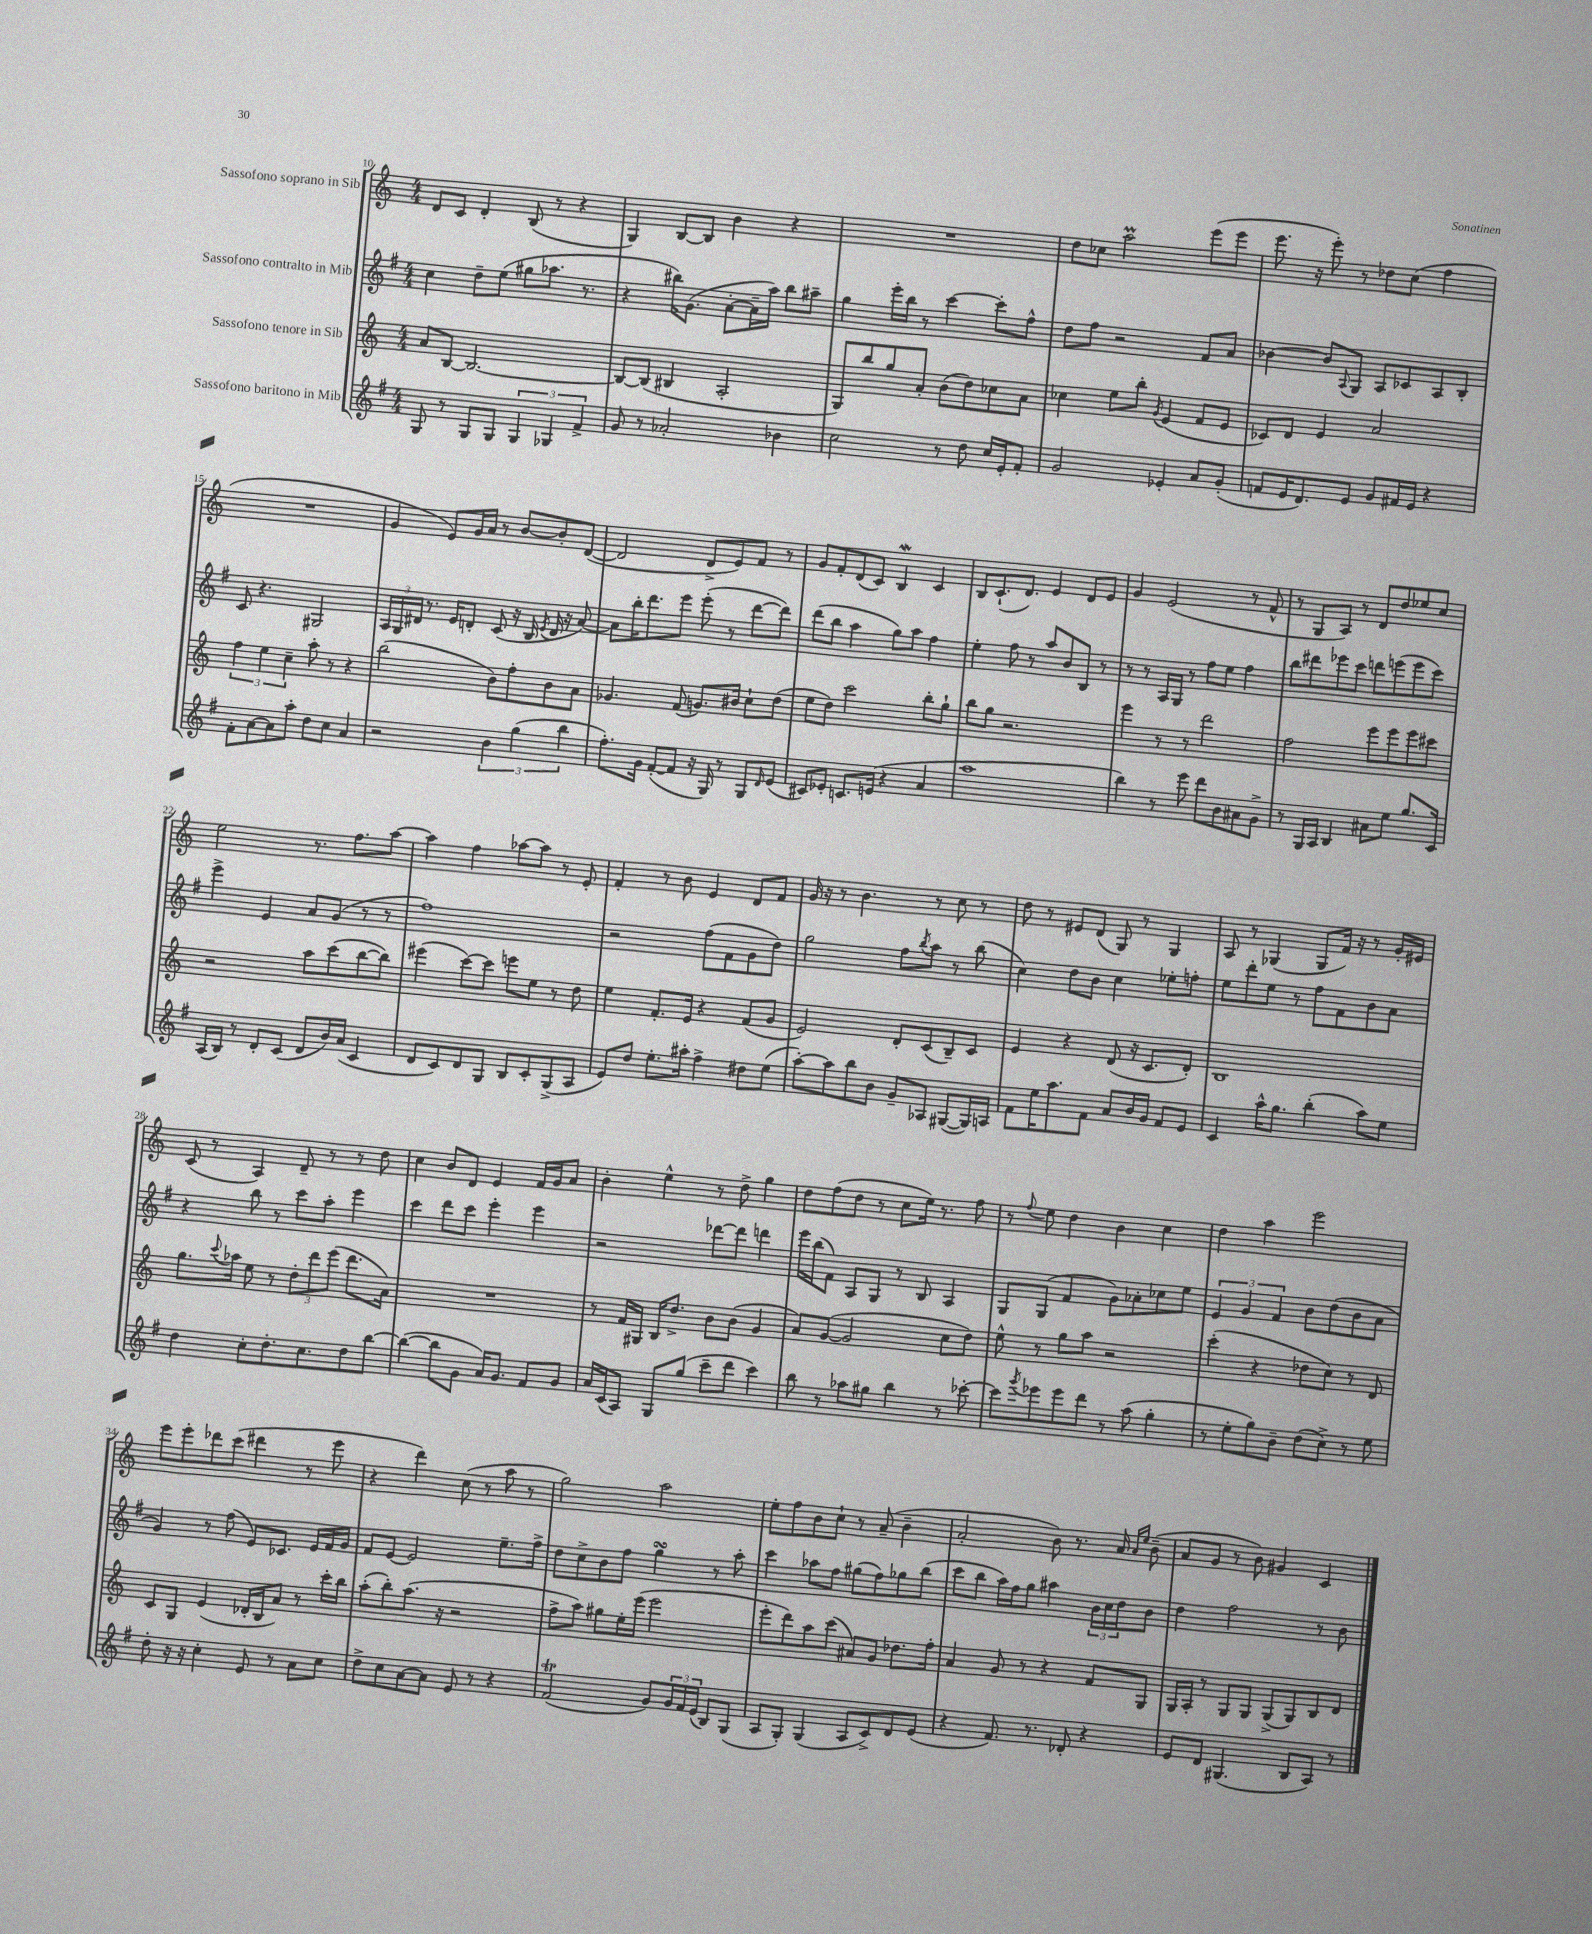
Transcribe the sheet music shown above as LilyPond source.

<<
\new StaffGroup <<
\new Staff = "s0" \with { instrumentName = "Sassofono soprano in Sib" } {
    \clef treble \key c \major \numericTimeSignature \time 4/4
    d'8 c'8 d'4-. b8( r8 r4 |
    g4) b8~ b8 b'4 r4 |
    R1 |
    d''8 ces''8 a''2\prall e'''8( e'''8 |
    e'''8. r16 e'''8-.) r8 des''8 c''8( f''4 |
    R1 |
    g'4 e'8) g'16 a'16 r8 b'8~ b'8-. d'8~( |
    d'2 d'8-> e'8) f'8 r8 |
    g'8 f'8-. d'8( c'8) b4\mordent c'4 |
    b8 c'8.-!( d'8.) e'4 d'8 e'8 |
    g'4 e'2( r8 f'8-^ |
    r8 g8 a8) r8 d'8 d''8 ees''8 c''8 |
    e''2 r8. f''8. a''8~ |
    a''4 f''4 aes''8~ aes''8 r8 e'8-. |
    f'4-. r8 b'8 e'4 d'8 f'8 |
    g'16 r16 r8 b'4. r8 c''8 r8 |
    d''8 r8 eis'8 d'8( g8) r8 g4 |
    a8 r8 ges4( ges8 f'16) r16 r8 g'16-. eis'16 |
    c'8( r8 a4) d'8-- r8 r8 d''8 |
    c''4 b'8 d'8 e'4 f'16 g'16 a'8 |
    b'4-. e''4-^ r8 d''8-> g''4 |
    d''8 f''8( d''8 r8 c''8 e''16) r8. f''8 |
    r8 \appoggiatura { f''8 } e''8 d''4 b'4 c''4 |
    d''4 a''4 e'''2 |
    e'''8 e'''8-. des'''8 c'''8( dis'''4 r8 e'''8 |
    r4 d'''4) c''8( r8 a''8 r8 |
    g''2) a''2 |
    e''8-. f''8 b'8 c''8-! r8 a'8--( b'4-- |
    a'2-. b'8) r8. a'16 \grace { a'16 e''16 } b'8--( |
    a'8 g'8 r8 b'8) gis'4 c'4 \bar "|." |
}
\new Staff = "s1" \with { instrumentName = "Sassofono contralto in Mib" } {
    \clef treble \key g \major \numericTimeSignature \time 4/4
    c''4 d''8-- e''8( gis''8 aes''8. r8. |
    r4 bis''16) g'8.( a'8~-. a'16-- a''16) bis''8 ais''8-- |
    g''4 e'''16-. b''16 r8 c'''4~ c'''8-. fis''8-^ |
    d''8 fis''8 r2 fis'8 a'8 |
    bes'4~ bes'8 \appoggiatura { a8 } g8 a8 ces'8 a8 b8-. |
    c'8 r4. gis2 |
    \tuplet 3/2 { a16 g16 dis'16 } r8. e'16 d'8-. c'8( r16 b16 \acciaccatura { e'8 } d'16 r16 a'8~) |
    a'8 b''16-. d'''8. e'''8 e'''8-.( r8 d'''8~ d'''8) |
    d'''8( b''8 a''4 g''8) a''8 fis''4 |
    e''4-. fis''8 r8 a''8 b'8 b8 r8 |
    r8 r8 a16 g16 r8 fis''8 e''8 fis''4 |
    b''8 dis'''8 ees'''8 c'''8 d'''8 e'''8( e'''8 c'''8) |
    e'''4-> e'4 a'8 g'8( r8 r8 |
    fis''1) |
    r2 fis''8( fis'8 g'8 d''8) |
    g''2 fis''8 \acciaccatura { b''8 } a''8 r8 b''8( |
    c''4) d''8 b'8 c''4 ees''8-. f''8-. |
    e''8 d'''8-. e''8 r8 fis''8 fis'8 b'8 a'8 |
    r4 b''8 r8 c'''8 a''8-. e'''4 |
    c'''4 d'''8 c'''8 e'''4-. e'''4 |
    r2 des'''8~ des'''8 d'''4 |
    e'''16 b''16( fis'8) a8 g8 r8 b8 a4 |
    g8 g8( fis'4 g'8) aes'8-. ces''8 e''8 |
    \tuplet 3/2 { e'4 g'4 fis'4 } b'8 d''8( b'8 a'8 |
    g'4) r8 fis''8( e'8) ces'8. e'16 fis'16 g'16 |
    fis'8 e'8~ e'2 e''8.-- fis''16-> |
    d''8 c''8-> b'8 fis''8 g''4\turn r8 a''8-. |
    c'''4 aes''8 fis''8 gis''8( fis''8) ges''8 b''8( |
    c'''8 b''8 a''16) fis''16 g''8 ais''4 \tuplet 3/2 { b'16 c''16 d''16 } b'8 |
    d''4 fis''2 r8 b'8 \bar "|." |
}
\new Staff = "s2" \with { instrumentName = "Sassofono tenore in Sib" } {
    \clef treble \key c \major \numericTimeSignature \time 4/4
    a'8 b8~ b2.~ |
    b8~ b8( bis4 a2-. |
    g8) b''8 g''8 a'8-. b'8( d''8) ces''8 a'8 |
    ces''4 e''8 b''8-. \acciaccatura { g'8 } e'4( f'8 e'8 |
    ces'8) d'8 e'4 a'2 |
    \tuplet 3/2 { f''4 e''4 c''4-- } a''8-. r8 r4 |
    b''2( b'8) f''8-. b'8 a'8 |
    ges'4. f'8( g'8.) bis'16 c''8-! d''8( |
    e''8 d''8) c'''2 b''8-. g''8-! |
    b''8 g''8 r2. |
    e'''4 r8 r8 d'''2 |
    f''2 e'''8 e'''8 e'''8 cis'''8 |
    r2 a''8 c'''8( b''8~ b''8) |
    eis'''4( c'''8~) c'''8 e'''8 e''8 r8 d''8 |
    e''4 f'8.-. e'16 r4 f'8( g'8 |
    e'2) d'8-. c'8( b8--) c'8 |
    e'4 r4 d'8( r16 c'8. d'8-.) |
    b1 |
    g''8. \appoggiatura { c'''8 } aes''16 e''8 r8 \tuplet 3/2 { d''8-. d'''8 e'''8( } d'''8. a'16) |
    R1 |
    r8 f'16 gis16 b16 d''8.-> b'8 b'8( g'4 |
    a'8) g'8~( g'2 c''8 d''8) |
    e''8-^ r8 g''8 a''8 r2 |
    c'''4-.( r4 des''8 c''8) r8 d'8 |
    c'8 g8 e'4( des'16-. b16 a'8) r8 c'''16-. b''16 |
    a''8-.( b''8-.) a''8.( r16 r2 |
    f''8-> a''8) gis''8 e''16-. e'''16( e'''2 |
    e'''8-. d'''8) a''8 c'''8( ais'8) g'8 des''8. f''16-. |
    a'4 g'8 r8 r4 f'8 g8 |
    g16 a16-. r8 g8 g8 g8->( g8) b8 d'8 \bar "|." |
}
\new Staff = "s3" \with { instrumentName = "Sassofono baritono in Mib" } {
    \clef treble \key g \major \numericTimeSignature \time 4/4
    g8 r8 g8 g8 \tuplet 3/2 { g4 ges4 fis'4-> } |
    g'8 r8 aes'2-. bes'4 |
    c''2 r8 d''8 c''16 e'16-. fis'8-. |
    g'2 ees'4-. a'8 g'8-.( |
    f'8 e'16 d'8.) e'8 g'8 fis'16 e'16 r4 |
    fis'8-. a'8~ a'8 a''8-. d''8 c''8 a'4 |
    r2 \tuplet 3/2 { b'4 g''4( b''4 } |
    fis''8.-.) g'16 fis'8~-.( fis'8 r16 g16) r8 g8 \grace { d'16 } e'8( |
    cis'8) ees'8-. c'8. e'16( r4 a'4 |
    a''1 |
    b''4) r8 e'''8 d'''8 b'8 ais'8 g'8-> |
    r8 g16 a16 b4 ais'8 e''8 g''8. c'16 |
    a16( b16) r8 d'8-. c'8( d'8 b'16) a'16( c'4 |
    d'8 c'8) d'8 g8 b8 c'8-. g8->( a8 |
    e'8) d''8 e''8.-. ais''16-. fis''4-> dis''8 e''8( |
    a''8~-.) a''8 b''8 b'8 g'8-- aes8 gis8~( gis16) a16 |
    fis'8 e''16 a''8. fis'8 a'8 b'16 g'16 fis'8 e'8 |
    c'4 a''16-^ g''8. b''4-.( a''8) e''8 |
    d''4 c''8-. d''8.-. c''8. d''8 b''8~ |
    b''4~( b''8 g'8 a'16) g'8. fis'8 g'8 |
    a'16 c'16( a8) g8 g''8( c'''8-- d'''8 c'''4) |
    b''8 r8 aes''8 gis''8 b''4 r8 ces'''8~-. |
    ces'''8 \acciaccatura { g'''8 } ees'''8 ees'''8 d'''8 r8 a''8( g''4-. |
    r8 e''8-. g''8) b'8-- d''8( c''8->) r8 e''8 |
    d''8-. r16 r16 c''4-. e'8 r8 a'8 c''8 |
    d''8-> c''8 a'8~ a'8 e'8 r8 r4 |
    fis'2\trill( g'8) \tuplet 3/2 { g'16 fis'16 e'16( } b8) g8( |
    a8 g8-.) g4( a8 c'8->) d'8 e'8( |
    r4 fis'8.) r8. des'8-. r4 |
    e'8 d'8 gis4.( b8 a8) r8 \bar "|." |
}
>>
>>
\layout { \context { \Score currentBarNumber = #10 } }
